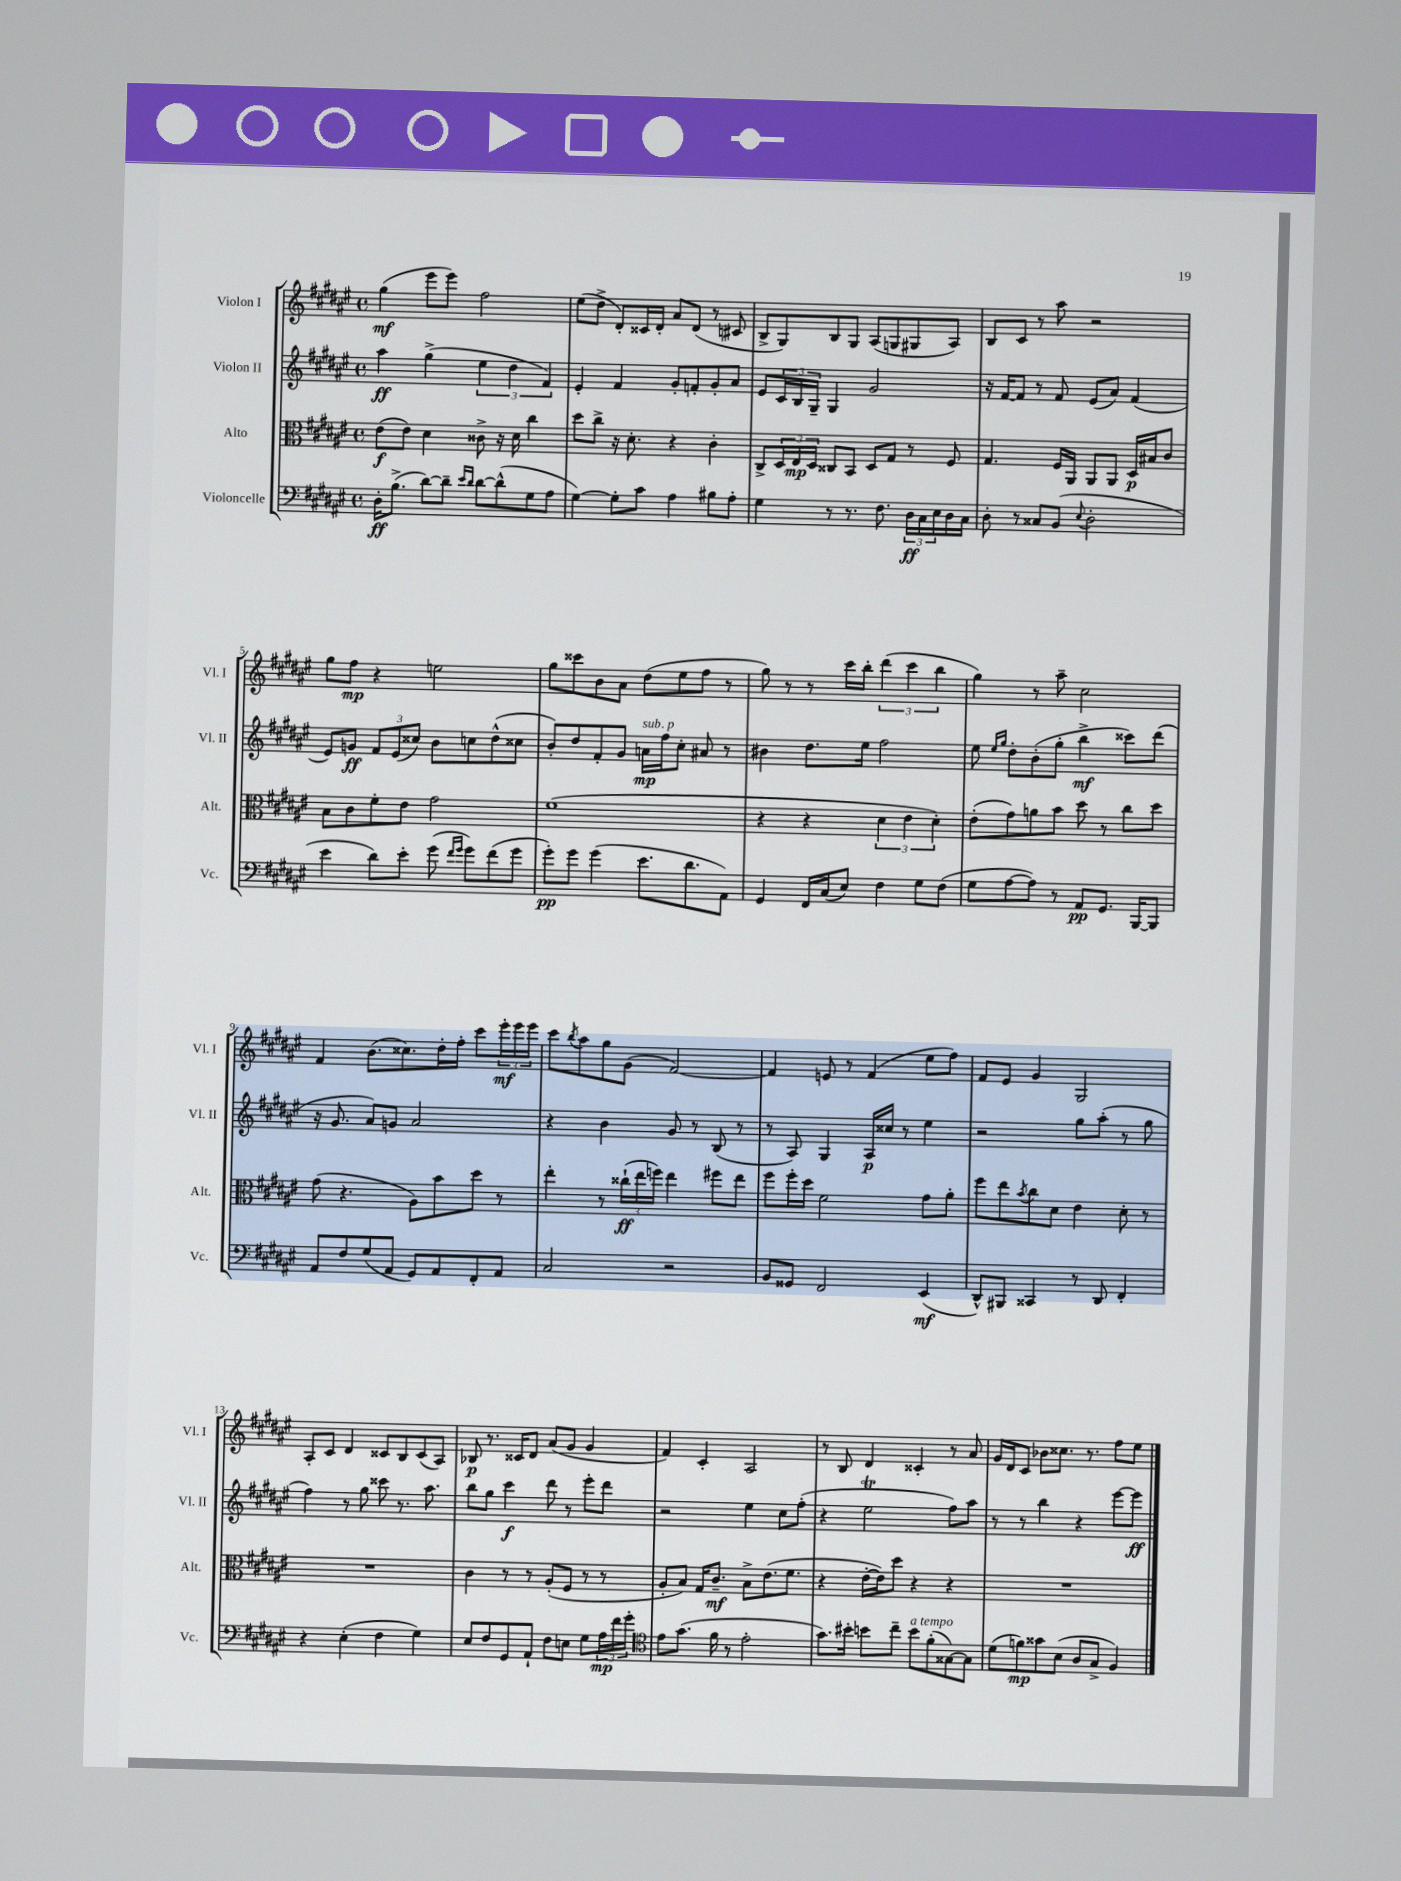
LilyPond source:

<<
\new StaffGroup <<
\new Staff = "s0" \with { instrumentName = "Violon I" shortInstrumentName = "Vl. I" } {
    \clef treble \key fis \major \defaultTimeSignature \time 4/4
    gis''4\mf( eis'''8 eis'''8) fis''2 |
    eis''8( dis''8-> dis'8-.) cisis'16 dis'16-. ais'8 dis'8( r8 cis'8 |
    b8-> gis8) b8 gis8 ais8( g8 gis8 ais8) |
    b8 cis'8 r8 ais''8 r2 |
    gis''8 fis''8\mp r4 e''2 |
    gis''8 cisis'''8 b'8 ais'8 dis''8( eis''8 fis''8 r8 |
    gis''8) r8 r8 cis'''16 b''16-. \tuplet 3/2 { dis'''4( cis'''4 b''4 } |
    gis''4) r8 ais''8-- cis''2 |
    fis'4 b'8.( cisis''8.) dis''16-. fis''16-. cis'''8 \tuplet 3/2 { eis'''16-.\mf eis'''16 eis'''16 } |
    cis'''8 \acciaccatura { b''8 } ais''8 gis''8 gis'8( fis'2~) |
    fis'4 e'8 r8 fis'4( eis''8 fis''8) |
    fis'8 eis'8 gis'4 gis2 |
    ais8-. cis'8 dis'4 cisis'8 b8 cisis'8( ais8) |
    bes8\p r8. cisis'16 dis'8 ais'8( gis'8 gis'4 |
    fis'4) cis'4-. ais2 |
    r8 b8 dis'4 cisis'4-. r8 ais'8 |
    gis'16 dis'16 cis'8 bes'8 cisis''8. r8. fis''8 eis''8 \bar "|." |
}
\new Staff = "s1" \with { instrumentName = "Violon II" shortInstrumentName = "Vl. II" } {
    \clef treble \key fis \major \defaultTimeSignature \time 4/4
    ais''4\ff gis''4->( \tuplet 3/2 { eis''4 dis''4 fis'4) } |
    eis'4-. fis'4 gis'8-. f'8-. gis'8-. ais'8 |
    eis'8 \tuplet 3/2 { cis'16 b16 gis16-- } gis4 gis'2 |
    r16 fis'16~ fis'8 r8 fis'8 eis'8( ais'8) fis'4( |
    eis'8) g'8\ff \tuplet 3/2 { fis'8 eis'8( cisis''8) } b'8 c''8 dis''8-^( cisis''8 |
    b'8-.) dis''8 fis'8-. gis'8 a'16\mp^\markup { \italic "sub. p" } fis''16 cis''8-. ais'8 r8 |
    bis'4 dis''8. eis''16 fis''2 |
    eis''8 \grace { eis''16 gis''16 } dis''8-. b'8-.( gis''8-. b''4->\mf cisis'''8) dis'''8( |
    r16 gis'8. ais'8) g'8 ais'2 |
    r4 b'4 gis'8 r8 b8( r8 |
    r8 ais8) gis4 ais16\p cisis''16 r8 eis''4 |
    r2 gis''8 ais''8-.( r8 gis''8 |
    fis''4) r8 gis''8 cisis'''8 r8. ais''8. |
    b''8 gis''8 cis'''4\f dis'''8 r8 eis'''8-. dis'''8 |
    r2 eis''4 cis''8 fis''8-.( |
    r4 eis''2\trill fis''8) ais''8 |
    r8 r8 b''4 r4 eis'''8~ eis'''8\ff \bar "|." |
}
\new Staff = "s2" \with { instrumentName = "Alto" shortInstrumentName = "Alt." } {
    \clef alto \key fis \major \defaultTimeSignature \time 4/4
    eis'8\f( eis'8) dis'4 cisis'8-> r16 dis'16 cis''4 |
    dis''8 cis''8-> r16 dis'8.-. r4 cis'4-. |
    cis8-> \tuplet 3/2 { dis16 eis16\mp dis16 } cisis8 b,8 dis8 gis8 r8 fis8 |
    gis4. fis16 ais,16 ais,8 ais,8 dis16\p bis16 cis'8 |
    b8 cis'8 fis'8-. eis'8 gis'2 |
    fis'1( |
    r4 r4 \tuplet 3/2 { dis'4 eis'4 dis'4-.) } |
    eis'8-.( gis'8) a'8 b'8 dis''8 r8 cis''8 dis''8 |
    gis'8( r4. ais8) b'8 dis''8 r8 |
    eis''4-. r8 \tuplet 3/2 { cisis''16-!\ff( eis''16 f''16) } eis''4 fis''8 eis''8 |
    fis''8 fis''16-. dis''16 fis'2 gis'8 ais'8-. |
    fis''8 eis''8 \acciaccatura { b'8 } cis''8 dis'8 eis'4 dis'8-. r8 |
    R1 |
    cis'4 r8 r8 ais8-.( fis8 r8 r8 |
    ais8-. b8) gis16 cis'8.--\mf b8-> eis'8.( fis'8. |
    r4 eis'16~-. eis'16) dis''8 r4 r4 |
    R1 \bar "|." |
}
\new Staff = "s3" \with { instrumentName = "Violoncelle" shortInstrumentName = "Vc." } {
    \clef bass \key fis \major \defaultTimeSignature \time 4/4
    dis16-.\ff b8.->( dis'8~) dis'8-- \grace { eis'16 dis'16 } dis'8~ dis'8-^( gis8 ais8 |
    gis4~) gis8-. cis'8 ais4 bis8 ais8-. |
    gis4 r8 r8. fis8. \tuplet 3/2 { dis16\ff cis16 eis16 } dis16 cis16 |
    dis8-. r8 cisis8 b,8( \appoggiatura { eis8 } dis2-. |
    eis'4 dis'8) eis'8-. gis'8( \grace { fis'16 gis'16 } gis'8) fis'8( gis'8 |
    gis'8-.\pp) gis'8 gis'4( eis'8. dis'8. ais,8) |
    gis,4 fis,16 cis16( eis8) fis4 gis8 fis8( |
    gis8 ais8~ ais8) r8 ais,8\pp gis,8. b,,16~ b,,8 |
    ais,8 fis8 gis8( ais,8 gis,8) ais,8 fis,8-. ais,8 |
    cis2 r2 |
    b,8 gisis,8 fis,2 eis,4\mf( |
    dis,8-^) bis,,8 cisis,4 r8 dis,8 fis,4-. |
    r4 eis4-.( fis4 gis4) |
    eis8 fis8 gis,8 ais,8-! fis8 e8 gis8 \tuplet 3/2 { ais16\mp fis'16 gis'16-. } |
    \clef tenor eis'8 gis'8.( fis'16 r8 eis'2-. |
    gis'8.) bis'16-. b'8 cis''8-- b'8^\markup { \italic "a tempo" } fis'8-.( gisis8~) gisis8 |
    dis'8( f'8\mp) gisis'8 b8( ais8 gis8-> fis4) \bar "|." |
}
>>
>>
